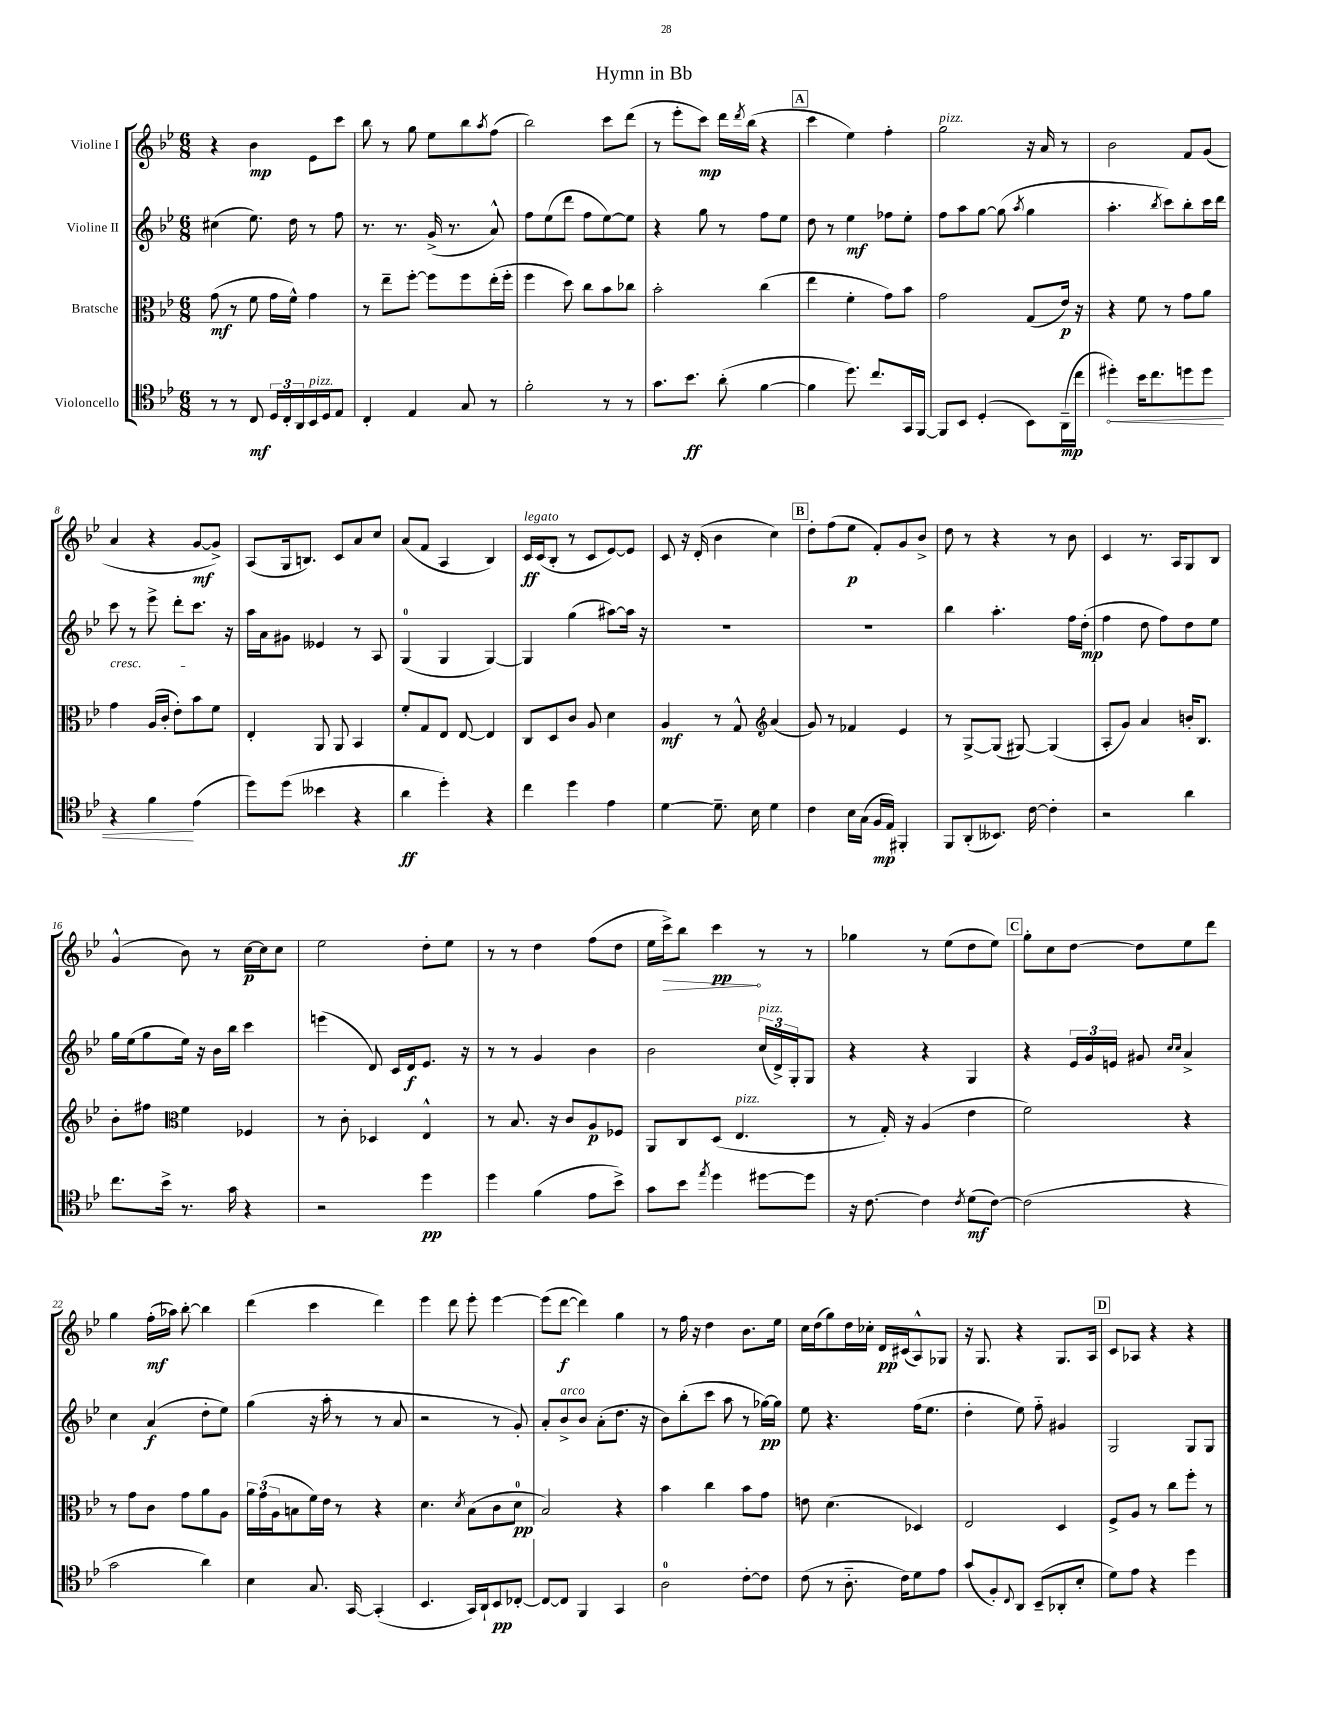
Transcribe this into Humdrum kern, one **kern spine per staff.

**kern	**kern	**kern	**kern
*staff4	*staff3	*staff2	*staff1
*clefC4	*clefC3	*clefG2	*clefG2
*k[b-e-]	*k[b-e-]	*k[b-e-]	*k[b-e-]
*M6/8	*M6/8	*M6/8	*M6/8
8r	(8g\	(4cc#\	4r
8r	8r	.	.
8C/	8f\	8.ee-\)	4b-\
24D/LL	16g\LL	.	.
24C'/	.	.	.
.	16f^^\JJ)	16dd\	.
24AA/	.	.	.
16BB-/	4g\	8r	8e-\L
16D/J	.	.	.
8E-/J	.	8ff\	8ccc\J
=	=	=	=
4C'/	8r	8.r	8bb-\
.	8ee-~\L	.	8r
.	.	8.r	.
4E-/	[8ff'\J	.	8gg\
.	8ff\]L	(16g^/	8ee-\L
.	.	8.r	.
8G/	8ff\	.	8bb-\
.	.	.	8qaa/
8r	(16ee-'\L	8a^^/)	(8ff\J
.	16ff'\JJ	.	.
=	=	=	=
2f'\	4ff\	8ff\L	2bb-\)
.	.	(8ee-\	.
.	8dd\)	8ddd\J	.
.	8cc\L	8ff\L	.
8r	8b-\	[8ee-\)	8ccc\L
8r	8cc-\J	8ee-\]J	(8ddd\J
=	=	=	=
8.g\L	2b-'\	4r	8r
.	.	.	8eee-'\L
8.b-\J	.	.	.
.	.	8gg\	8ccc\J)
(8a'\	.	8r	16ddd\LL
.	.	.	8qddd/
.	.	.	(16bb-\JJ
[4f\	(4cc\	8ff\L	4r
.	.	8ee-\J	.
=	=	=	=
4f\]	4ee-\	8dd\	4ccc\
.	.	8r	.
8.dd\)	4f'\	4ee-\	4ee-\)
8.cc/L	.	.	.
.	8g\L)	8ff-\L	4ff'\
16GG/L	8b-\J	8ee-'\J	.
[16FF/JJ	.	.	.
=	=	=	=
8FF/]L	2g\	8ff\L	2gg\
8BB-/J	.	8aa\	.
(4D'/	.	[8gg\J	.
.	.	(8gg\]	.
.	.	8qaa/	.
8BB-\L)	(8G/L	4gg\	16r
.	.	.	16a/
(16AA~\L	16e-/Jk)	.	8r
16cc\JJ	16r	.	.
=	=	=	=
4dd#'\)	4r	4.aa'\	2b-\
16b-\LK	8f\	.	.
8.cc\	.	.	.
.	.	8qbb-/	.
.	8r	8ccc\L)	.
8dd\	8g\L	8bb-'\	8f/L
8dd\J	8a\J	16ccc\L	(8g/J
.	.	16ddd\JJ	.
=	=	=	=
4r	4g\	8ccc\	4a/
.	.	8r	.
4f\	(16A/LL	8eee-^\	4r
.	16c'/JJ	.	.
.	8e-'\L)	8ddd'\L	.
(4e-\	8b-\	8.ccc\J	[8g/L
.	8f\J	.	8g^/]J)
.	.	16r	.
=	=	=	=
8dd\L)	4E-'/	16aa\LL	(8A/L
.	.	16a\J	.
(8dd\J	.	8g#\J	16G/k
.	.	.	8.B/J)
4b--\	8AA/	4e--/	.
.	8AA/	.	8c/L
4r	4BB-/	8r	8a/
.	.	8A/	8cc/J
=	=	=	=
4a\	8f'/L	(4G/	(8a/L
.	8G/	.	8f/J
4dd'\)	8E-/J	4G/	4A/
.	[8E-/	.	.
4r	4E-/]	[4G/)	4B-/)
=	=	=	=
4cc\	8C/L	4G/]	16c/LL
.	.	.	(16c/J
.	8D/	.	8B-'/J
4dd\	8c/J	(4gg\	8r
.	8A/	.	8c/L
4e-\	4d\	[8aa#\L)	[8e-/)
.	.	16aa#\]Jk	8e-/]J
.	.	16r	.
=	=	=	=
[4d\	4A/	2.r	8c/
.	.	.	16r
.	.	.	(16d'/
8.d~\]	8r	.	4b-\
.	8G^^/	.	.
16B-\	.	.	.
*	*clefG2	*	*
4d\	(4a/	.	4cc\)
=	=	=	=
4c\	8g/)	2.r	8dd'\L
.	8r	.	(8ff\
16B-\LL	4f-/	.	8ee-\J
(16G\JJ	.	.	.
16F/LL	.	.	8f'/L)
16E-/JJ)	.	.	.
4FF#'/	4e-/	.	8g/
.	.	.	8b-^/J
=	=	=	=
8FF/L	8r	4bb-\	8dd\
(8AA'/	[8G^/L	.	8r
8.BB--/J)	(8G/]J	4.aa'\	4r
.	[8G#/)	.	.
[16c\	.	.	.
4c'\]	(4G#/]	.	8r
.	.	16ff\LL	8b-\
.	.	(16dd'\JJ	.
=	=	=	=
2r	8A'/L	4ff\	4c/
.	8g/J)	.	.
.	4a/	8dd\	8.r
.	.	8ff\L)	.
.	.	.	16A/LK
4a\	16b'/LK	8dd\	8G/
.	8.B-/J	.	.
.	.	8ee-\J	8B-/J
=	=	=	=
8.cc\L	8b-'\L	16gg\LL	(4g^^/
.	.	(16ee-\J	.
.	8ff#\J	8gg\	.
16b-^\Jk	.	.	.
*	*clefC3	*	*
8.r	4f\	16ee-\Jk)	8b-\)
.	.	16r	.
.	.	16b-\LL	8r
16g\	.	16bb-\JJ	.
4r	4F-/	4ccc\	[16cc\LL
.	.	.	16cc\]J
.	.	.	8cc\J
=	=	=	=
2r	8r	(4eee\	2ee-\
.	8c'\	.	.
.	4D-/	8d/)	.
.	.	16c/LL	.
.	.	16d/J	.
4dd\	4E-^^/	8.e-/J	8dd'\L
.	.	.	8ee-\J
.	.	16r	.
=	=	=	=
4dd\	8r	8r	8r
.	8.B-/	8r	8r
(4f\	.	4g/	4dd\
.	16r	.	.
.	8c/L	.	.
8e-\L	8A/	4b-\	(8ff\L
8b-^\J)	8F-/J	.	8dd\J
=	=	=	=
8g\L	8AA/L	2b-\	16ee-\LL
.	.	.	16ccc^\J)
8b-\J	8C/	.	8bb-\J
8qee-/	.	.	.
4dd\	(8D/J	.	4ccc\
.	4.E-/	.	.
[8dd#\L	.	(24cc/LL	8r
.	.	24d^/)	.
.	.	24G'/J	.
8dd#\]J	.	8G/J	8r
=	=	=	=
16r	8r	4r	4gg-\
[8.c\	.	.	.
.	16G'/)	.	.
.	16r	.	.
4c\]	(4A/	4r	8r
.	.	.	(8ee-\L
8qc/	.	.	.
(8d\L	4e-\	4G/	8dd\
[8c\J)	.	.	8ee-\J)
=	=	=	=
(2c\]	2f\)	4r	8gg'\L
.	.	.	8cc\
.	.	24e-/LL	[8dd\J
.	.	24g/	.
.	.	24e/JJ	.
.	.	8g#/	8dd\]L
.	.	16qqcc/LL	.
.	.	16qqcc/JJ	.
4r	4r	4a^/	8ee-\
.	.	.	8ddd\J
=	=	=	=
2g\	8r	4cc\	4gg\
.	8g\L	.	.
.	8c\J	(4a/	(16ff'\LL
.	.	.	16aa-\JJ)
.	8g\L	.	[8bb-'\
4a\)	8a\	8dd'\L	4bb-\]
.	8A\J	8ee-\J)	.
=	=	=	=
4B-\	24a\LL	(4gg\	(4ddd\
.	(24g\	.	.
.	24A\J	.	.
.	8B\	.	.
8.G/	16f\L)	16r	4ccc\
.	16e-\JJ	16aa'\	.
.	8r	8r	.
[16GG/	.	.	.
(4GG'/]	4r	8r	4ddd\)
.	.	8a/	.
=	=	=	=
4.BB-/	4.d\	2r	4eee-\
.	.	.	8ddd\
.	8qd/	.	.
16GG/LL)	(8B-\L	.	8eee-'\
16AA`/J	.	.	.
8BB-/	8c\	8r	[4eee-\
[8C-'/J	8d\J	8g'/)	.
=	=	=	=
8C-/_L	2B-/)	8a'/L	(8eee-\]L
8C-/]J	.	8b-^/	[8ddd\J
4FF/	.	8b-/J	4ddd\])
.	.	(8a'\L	.
4GG/	4r	8.dd\J	4gg\
.	.	16r	.
=	=	=	=
2A\	4b-\	8b-\L)	8r
.	.	(8bb-'\	16ff\
.	.	.	16r
.	4cc\	8ccc\J	4dd\
.	.	8aa\	.
[8c'\L	8b-\L	8r	8.b-\L
8c\]J	8g\J	[16gg-\LL)	.
.	.	16gg-\]JJ	16ee-\Jk
=	=	=	=
(8c\	8e\	8ee-\	16cc\LL
.	.	.	(16dd\J
8r	(4.d\	4.r	8gg\)
8.A'~\	.	.	16dd\L
.	.	.	16cc-'\JJ
.	.	.	16d/LL
16c\LK)	.	.	(16c#/J
8d\	4D-/)	(16ff\LK	8A^^/)
.	.	8.ee-\J	.
8e-\J	.	.	8G-/J
=	=	=	=
(8g/L	2E-/	4dd'\	16r
.	.	.	8.G/
8F'/)	.	.	.
8qqC/	.	.	.
8AA/J	.	8ee-\)	4r
(8BB-~/L	.	8ff'~\	.
8AA-'/	4D/	4g#/	8.G/L
8B-'/J	.	.	.
.	.	.	16A/Jk
=	=	=	=
8d\L)	8F^/L	2G/	8c/L
8e-\J	8A/J	.	8A-/J
4r	8r	.	4r
.	8cc\L	.	.
4dd\	8ff'\J	8G/L	4r
.	8r	8G/J	.
==	==	==	==
*-	*-	*-	*-
